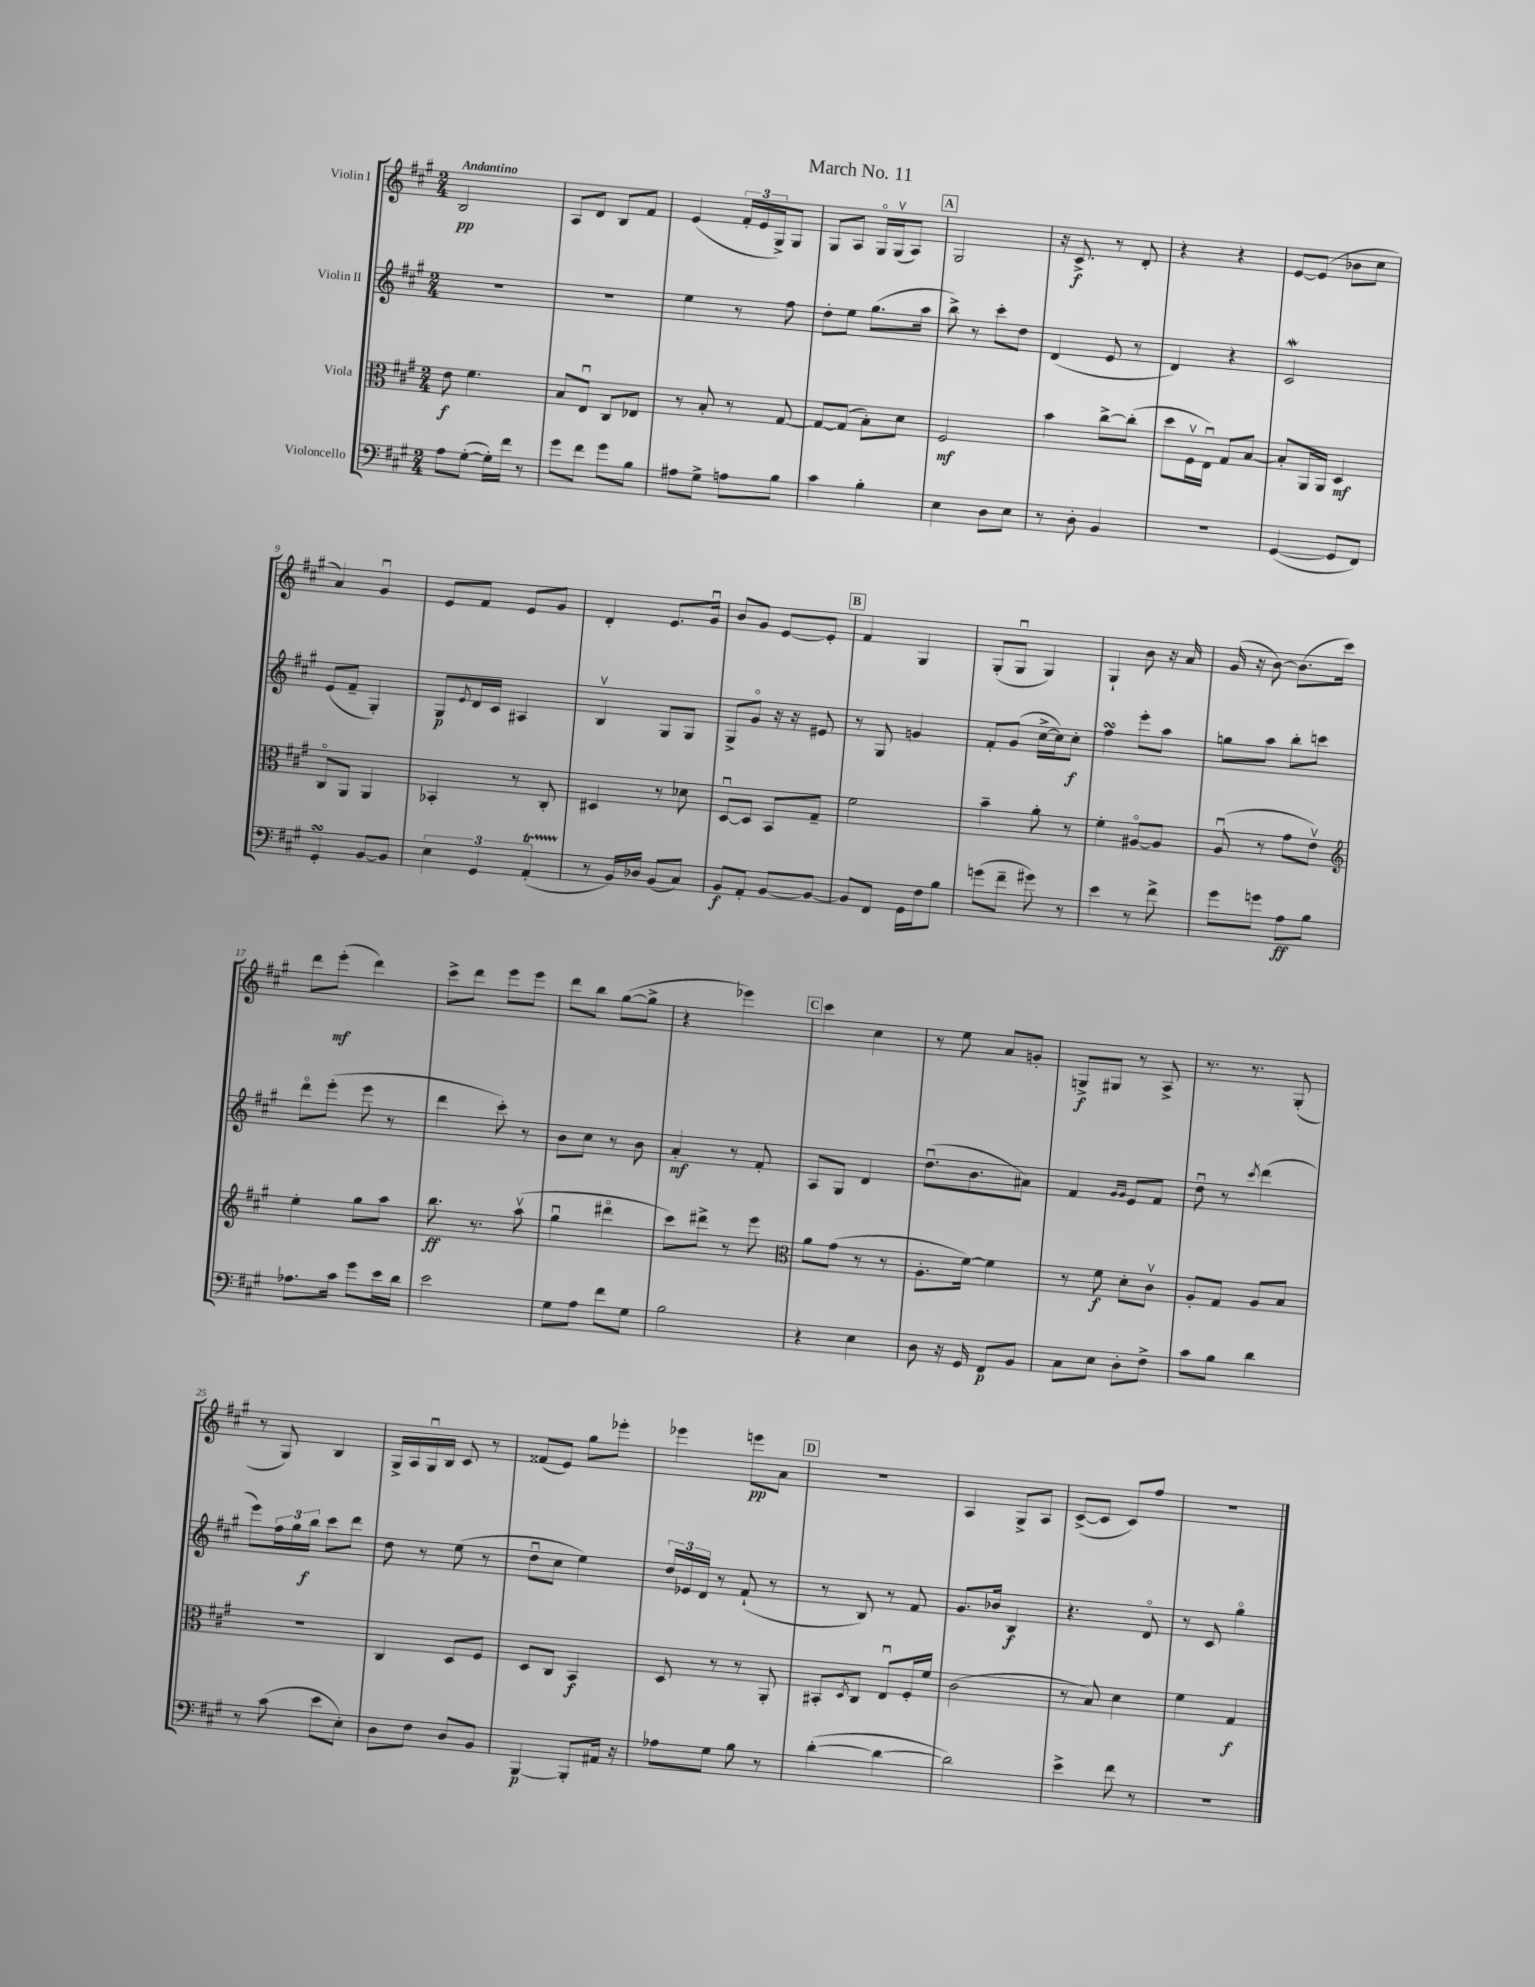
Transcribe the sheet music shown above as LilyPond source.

\header { title = "March No. 11" }
<<
\new StaffGroup <<
\new Staff = "s0" \with { instrumentName = "Violin I" } {
    \clef treble \key a \major \numericTimeSignature \time 2/4 \tempo "Andantino"
    b2\pp |
    a8 d'8 b8 fis'8 |
    e'4( \tuplet 3/2 { fis'16-. e'16 gis16->) } gis8 |
    gis8 a8 gis16\flageolet gis16\upbow( a8) |
    \mark \markup { \box "A" } gis2 |
    r16 cis'8.->\f r8 d'8-. |
    r4 r4 |
    e'8~ e'8( bes'8 cis''8 |
    a'4) gis'4\downbow |
    e'8 fis'8 e'8 gis'8 |
    d'4-. e'8. gis'16\downbow |
    b'8 gis'8 e'8~ e'8-. |
    \mark \markup { \box "B" } fis'4 gis4 |
    gis8-.( gis8\downbow gis4) |
    gis4-! b'8 r16 a'16 |
    gis'16( r16 b'8~) b'8.( cis'''16) |
    d'''8 e'''8-.\mf( d'''4) |
    cis'''8-> d'''8 e'''8 e'''8 |
    d'''8 b''8 gis''8~( gis''8-> |
    r4 ees'''4) |
    \mark \markup { \box "C" } cis'''4 cis''4 |
    r8 e''8 a'8 g'8-. |
    g8->\f gis8 r8 a8-> |
    r8. r8. gis8-.( |
    r8 gis8) b4 |
    gis16-> a16 gis16\downbow b16 cis'8 r8 |
    fisis'8( e'8) gis''8 ees'''8-. |
    ees'''4 e'''8\pp a'8 |
    \mark \markup { \box "D" } R2 |
    a4 gis8-> a8 |
    cis'8~->( cis'8 cis'8) fis''8 |
    R2 \bar "|." |
}
\new Staff = "s1" \with { instrumentName = "Violin II" } {
    \clef treble \key a \major \numericTimeSignature \time 2/4
    R2 |
    R2 |
    e''4 r8 fis''8 |
    d''8-. e''8 gis''8.( a''16 |
    \mark \markup { \box "A" } b''8->) r8 cis'''8-. d''8 |
    d'4( e'8 r8 |
    d'4) r4 |
    cis'2\mordent |
    e'8( fis'8-- gis4-.) |
    gis8\p \acciaccatura { e'8 } d'16 cis'16 ais4 |
    b4\upbow gis8 gis8 |
    gis8-> gis'8\flageolet r16 r16 eis'8 |
    \mark \markup { \box "B" } r8 gis8 g'4 |
    fis'8-. gis'8( cis''16~-> cis''16) cis''8-.\f |
    fis''4\turn e'''8-. a''8 |
    g''8 a''8 b''8-. c'''8 |
    d'''8\flageolet e'''8-.( e'''8 r8 |
    d'''4 cis'''8-.) r8 |
    b'8 cis''8 r8 b'8 |
    a'4-.\mf r8 fis'8-. |
    \mark \markup { \box "C" } a8 gis8 d'4 |
    d''8.\downbow( b'8. ais'8) |
    fis'4 \grace { gis'16 gis'16 } e'8 fis'8 |
    d''8\downbow r8 \acciaccatura { cis'''8 } d'''4( |
    e'''8) \tuplet 3/2 { fis''16 gis''16 b''16\f } cis'''8 d'''8 |
    d''8 r8 e''8( r8 |
    d''8\downbow cis''8 e''4) |
    \tuplet 3/2 { d''16 ees'16 d'16 } r8 fis'8-!( r8 |
    \mark \markup { \box "D" } r8 b8) r8 fis'8 |
    gis'8. bes'16 b4\f |
    r4. d'8\flageolet |
    r8 cis'8 gis''4\flageolet \bar "|." |
}
\new Staff = "s2" \with { instrumentName = "Viola" } {
    \clef alto \key a \major \numericTimeSignature \time 2/4
    e'8\f fis'4. |
    b8 e8\downbow cis8 ees8 |
    r8 b8-. r8 gis8~ |
    gis8~ gis8( b8-.) d'8 |
    \mark \markup { \box "A" } fis2\mf |
    b'4 cis''8~-> cis''8-.( |
    d''8 fis16\upbow e16\downbow) gis8 b8~ |
    b8-. a,16 a,16 d4\mf |
    cis8\flageolet a,8 a,4 |
    bes,4-. r8 cis8-. |
    dis4 r8 des'8 |
    d8~\downbow d8 b,8 gis8-- |
    \mark \markup { \box "B" } fis'2 |
    b'4-- a'8-. r8 |
    fis'4-. ais8~\flageolet ais8 |
    a8\downbow( r8 gis'8 e'8\upbow) |
    \clef treble e''4-. gis''8 a''8 |
    b''8.\ff r8. a''8\upbow( |
    gis''4\downbow dis'''4\flageolet |
    cis'''8) dis'''8-> r8 e'''8 |
    \mark \markup { \box "C" } \clef alto a'8 gis'8( r8 r8 |
    a8.-. fis'16~) fis'4 |
    r8 fis'8\f d'8-. cis'8\upbow |
    a8-. gis8 a8 b8 |
    R2 |
    cis4 d8 fis8 |
    d8 cis8 b,4\f |
    d8 r8 r8 a,8-. |
    \mark \markup { \box "D" } bis,8-. \acciaccatura { d8 } cis8 e8\downbow fis16-. fis'16 |
    cis'2( |
    r8 b8) d'4 |
    fis'4 gis4\f \bar "|." |
}
\new Staff = "s3" \with { instrumentName = "Violoncello" } {
    \clef bass \key a \major \numericTimeSignature \time 2/4
    a8 gis8~-.( gis16-.) fis'16 r8 |
    gis'8 fis'8 gis'8 b8 |
    ais8 gis8-> a8 b8 |
    cis'4 b4-. |
    \mark \markup { \box "A" } e4 d8 e8 |
    r8 d8-. b,4 |
    R2 |
    gis,4~( gis,8 fis,8) |
    gis,4-.\turn b,8~ b,8 |
    \tuplet 3/2 { e4 gis,4 a,4-.\startTrillSpan( } |
    r8\stopTrillSpan b,16) des16 b,8( cis8) |
    b,8\f a,8-. b,8~ b,8~ |
    \mark \markup { \box "B" } b,8 fis,8 gis,16 fis16 b8 |
    g'8( fis'8-- gis'8) r8 |
    e'4 r8 fis'8-> |
    gis'8 g'8 a8\ff b8 |
    aes8. cis'16 gis'8 e'16 d'16 |
    e'2 |
    gis8 a8 fis'8 gis8 |
    b2 |
    \mark \markup { \box "C" } r4 e4 |
    d8 r16 gis,16 fis,8\p b,8 |
    cis8 e8 d8-. fis8-> |
    cis'8 b8 d'4 |
    r8 cis'8( e'8 e8-.) |
    d8 fis8 d8 b,8 |
    b,,4~\p b,,8-. ais,16 r16 |
    aes8 gis8 b8 r8 |
    \mark \markup { \box "D" } d'4~-.( d'4~ |
    d'2) |
    e'4-> fis'8 r8 |
    R2 \bar "|." |
}
>>
>>
